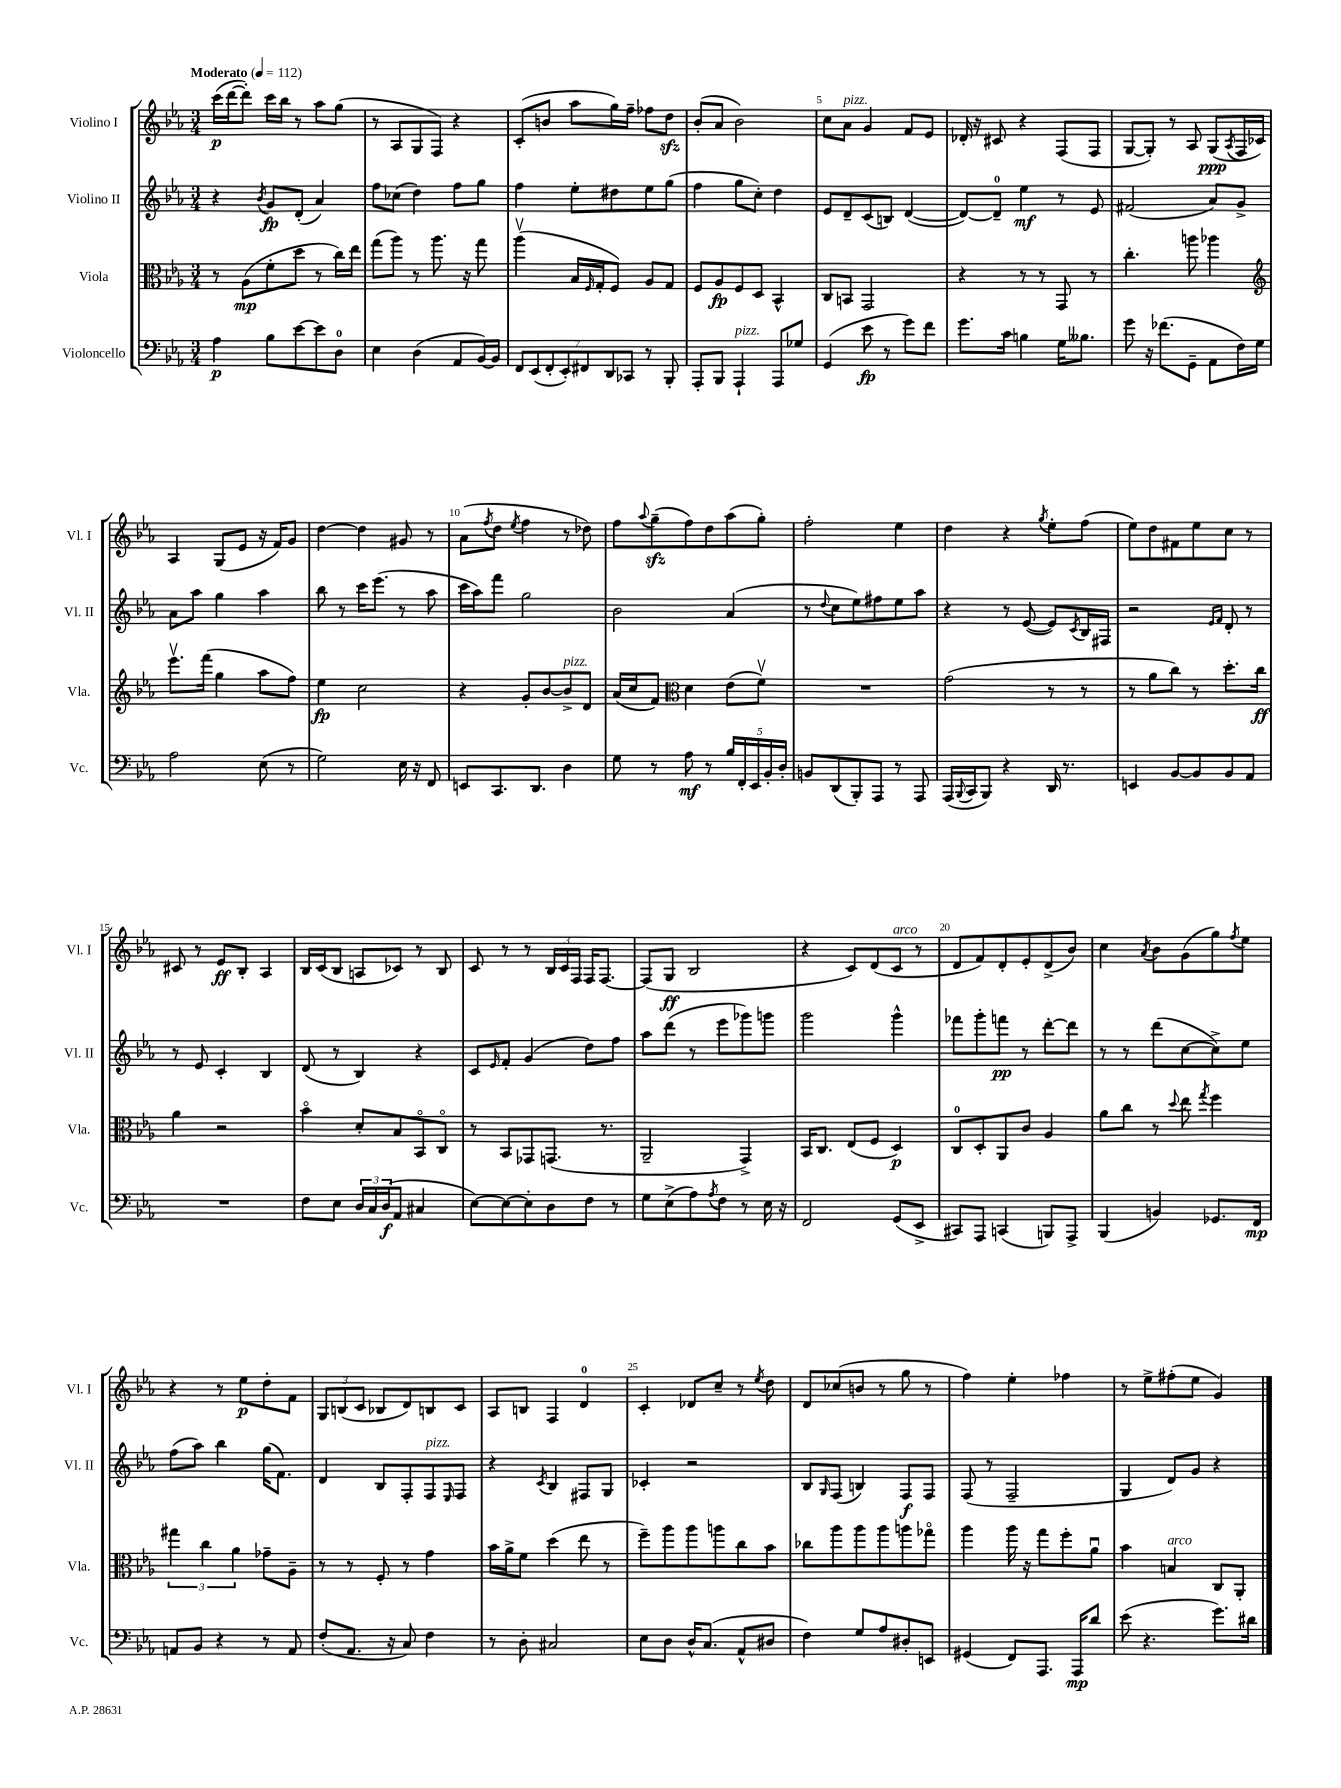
<<
\new StaffGroup <<
\new Staff = "s0" \with { instrumentName = "Violino I" shortInstrumentName = "Vl. I" } {
    \clef treble \key ees \major \numericTimeSignature \time 3/4 \tempo "Moderato" 4 = 112
    c'''16\p( d'''16~ d'''8-.) c'''16 bes''16 r8 aes''8 g''8( |
    r8 aes8 g8 f8) r4 |
    c'8-.( b'8 aes''8 g''16) f''16-- fes''8 d''8\sfz |
    bes'8-.( aes'8 bes'2) |
    c''8 aes'8^\markup { \italic "pizz." } g'4 f'8 ees'8 |
    des'16-. r16 cis'8 r4 f8( f8 |
    g8~ g8-.) r8 aes8 g8\ppp( \acciaccatura { aes8 } f16 ces'16) |
    aes4 g8( ees'8 r16 f'16) g'8 |
    d''4~ d''4 gis'8 r8 |
    aes'8( \acciaccatura { f''8 } d''8 \acciaccatura { ees''8 } f''4 r8 des''8) |
    f''8 \appoggiatura { aes''8 } g''8--\sfz( f''8) d''8 aes''8( g''8-.) |
    f''2-. ees''4 |
    d''4 r4 \acciaccatura { g''8 } ees''8-. f''8( |
    ees''8) d''8 fis'8 ees''8 c''8 r8 |
    cis'8 r8 ees'8\ff bes8-. aes4 |
    bes16 c'16( bes8 a8 ces'8) r8 bes8 |
    c'8 r8 r8 \tuplet 3/2 { bes16 c'16 f16 } f16 f8.~ |
    f8( g8\ff bes2 |
    r4 c'8) d'8( c'8^\markup { \italic "arco" } r8 |
    d'8 f'8) d'8-. ees'8-. d'8->( bes'8) |
    c''4 \acciaccatura { aes'8 } bes'8 g'8( g''8) \acciaccatura { f''8 } ees''8 |
    r4 r8 ees''8\p d''8-. f'8 |
    \tuplet 3/2 { g8 b8( c'8 } bes8 d'8) b8 c'8 |
    aes8 b8 f4 d'4-0 |
    c'4-. des'8 c''8-- r8 \acciaccatura { ees''8 } d''8 |
    d'8 ces''8( b'8 r8 g''8 r8 |
    f''4) ees''4-. fes''4 |
    r8 ees''8-> fis''8-.( ees''8 g'4) \bar "|." |
}
\new Staff = "s1" \with { instrumentName = "Violino II" shortInstrumentName = "Vl. II" } {
    \clef treble \key ees \major \numericTimeSignature \time 3/4
    r4 \acciaccatura { bes'8 } g'8\fp d'8-.( aes'4) |
    f''8 ces''8( d''4) f''8 g''8 |
    f''4 ees''8-. dis''8 ees''8 g''8( |
    f''4 g''8 c''8-.) d''4 |
    ees'8 d'8-- c'8( b8) d'4~( |
    d'8~) d'8-0-- ees''4\mf r8 ees'8 |
    fis'2( aes'8) g'8-> |
    aes'8 aes''8 g''4 aes''4 |
    bes''8 r8 c'''16 ees'''8.( r8 aes''8 |
    c'''16 aes''16) f'''8 g''2 |
    bes'2 aes'4( |
    r8 \appoggiatura { d''8 } c''8 ees''8) fis''8 ees''8 aes''8 |
    r4 r8 ees'8~( ees'8) \acciaccatura { c'8 } bes16 fis16 |
    r2 \grace { ees'16 f'16 } d'8-. r8 |
    r8 ees'8 c'4-. bes4 |
    d'8( r8 bes4) r4 |
    c'8 \grace { ees'16 } f'8-. g'4( d''8) f''8 |
    aes''8 d'''8( r8 ees'''8 ges'''8) g'''8 |
    g'''2 g'''4-^ |
    fes'''8 g'''8-. f'''8\pp r8 d'''8~-. d'''8 |
    r8 r8 d'''8( c''8~ c''8->) ees''8 |
    f''8( aes''8) bes''4 g''16( f'8.) |
    d'4 bes8 f8-. f8^\markup { \italic "pizz." } \grace { ees16 } f8 |
    r4 \acciaccatura { c'8 } bes4 fis8 g8 |
    ces'4-. r2 |
    bes8 \grace { g16 } f8( b4) f8\f f8 |
    f8( r8 f2-- |
    g4 d'8) g'8 r4 \bar "|." |
}
\new Staff = "s2" \with { instrumentName = "Viola" shortInstrumentName = "Vla." } {
    \clef alto \key ees \major \numericTimeSignature \time 3/4
    r8 aes8\mp( f'8-. d''8 r8 c''16) ees''16 |
    g''8( aes''8) r8 aes''8. r16 g''8 |
    aes''4\upbow( bes16 \grace { f16 } g16-. f8) aes8 g8 |
    f8 aes8\fp f8 d8 bes,4-^ |
    c8 b,8 g,2 |
    r4 r8 r8 g,8 r8 |
    c''4.-. a''8 aes''4 |
    \clef treble ees'''8.\upbow f'''16( g''4 aes''8 f''8) |
    ees''4\fp c''2 |
    r4 g'8-. bes'8~ bes'8->^\markup { \italic "pizz." } d'8 |
    aes'16( c''16 f'8) \clef alto d'4 ees'8( f'8\upbow) |
    R2. |
    g'2( r8 r8 |
    r8 aes'8 c''8) r8 d''8.-. c''16\ff |
    aes'4 r2 |
    bes'4\flageolet d'8-. bes8 bes,8\flageolet c8\flageolet |
    r8 bes,8 ges,8 g,8.( r8. |
    aes,2-- g,4->) |
    bes,16 c8. ees8( f8 d4\p) |
    c8-0 d8-. aes,8 c'8 aes4 |
    aes'8 c''8 r8 \appoggiatura { d''8 } ees''8 \acciaccatura { g''8 } f''4 |
    \tuplet 3/2 { gis''4 c''4 aes'4 } ges'8-- aes8-- |
    r8 r8 f8-. r8 g'4 |
    bes'16 aes'16-> f'8 d''4( ees''8 r8 |
    f''8--) aes''8 aes''8 a''8 c''8 bes'8 |
    ces''8 aes''8 aes''8 aes''8 a''8 ges''8\flageolet |
    aes''4 aes''16 r16 g''8 f''8-. aes'8\downbow |
    bes'4 b4^\markup { \italic "arco" } c8 aes,8-. \bar "|." |
}
\new Staff = "s3" \with { instrumentName = "Violoncello" shortInstrumentName = "Vc." } {
    \clef bass \key ees \major \numericTimeSignature \time 3/4
    aes4\p bes8 ees'8~ ees'8 d8-0 |
    ees4 d4( aes,8 bes,16~) bes,16 |
    \tuplet 7/4 { f,8 ees,8( f,8-. ees,8-.) fis,8 d,8 ces,8 } r8 bes,,8-. |
    aes,,8-. bes,,8 aes,,4-!^\markup { \italic "pizz." } aes,,8 ges8 |
    g,4( ees'8\fp r8 g'8) f'8 |
    g'8. c'16 b4 g16 beses8. |
    g'8 r16 fes'8.( g,8-- aes,8 f16) g16 |
    aes2 ees8( r8 |
    g2) ees16 r16 f,8 |
    e,8 c,8. d,8. d4 |
    g8 r8 aes8\mf r8 \tuplet 5/4 { bes16 f,16-. ees,16 bes,16-. d16-. } |
    b,8 d,8( bes,,8-.) aes,,8 r8 aes,,8 |
    aes,,16( \appoggiatura { bes,,8 } c,16 bes,,8) r4 d,16 r8. |
    e,4 bes,8~ bes,8 bes,8 aes,8 |
    R2. |
    f8 ees8 \tuplet 3/2 { d16 c16 d16\f( } aes,8 cis4 |
    ees8~) ees8~ ees8-. d8 f8 r8 |
    g8 ees8->( aes8) \acciaccatura { aes8 } f8 r8 ees16 r16 |
    f,2 g,8( ees,8-> |
    cis,8) aes,,8 c,4( b,,8) aes,,8-> |
    bes,,4( b,4) ges,8. f,16\mp |
    a,8 bes,8 r4 r8 a,8 |
    f8-.( aes,8. r16 c8) f4 |
    r8 d8-. cis2 |
    ees8 d8 d16-^ c8.( aes,8-^ dis8 |
    f4) g8 aes8 dis8-. e,8 |
    gis,4( f,8) aes,,8. aes,,16\mp d'8 |
    ees'8( r4. g'8.) dis'16 \bar "|." |
}
>>
>>
\layout { \context { \Score \override BarNumber.break-visibility = ##(#f #t #t) barNumberVisibility = #(every-nth-bar-number-visible 5) } }
